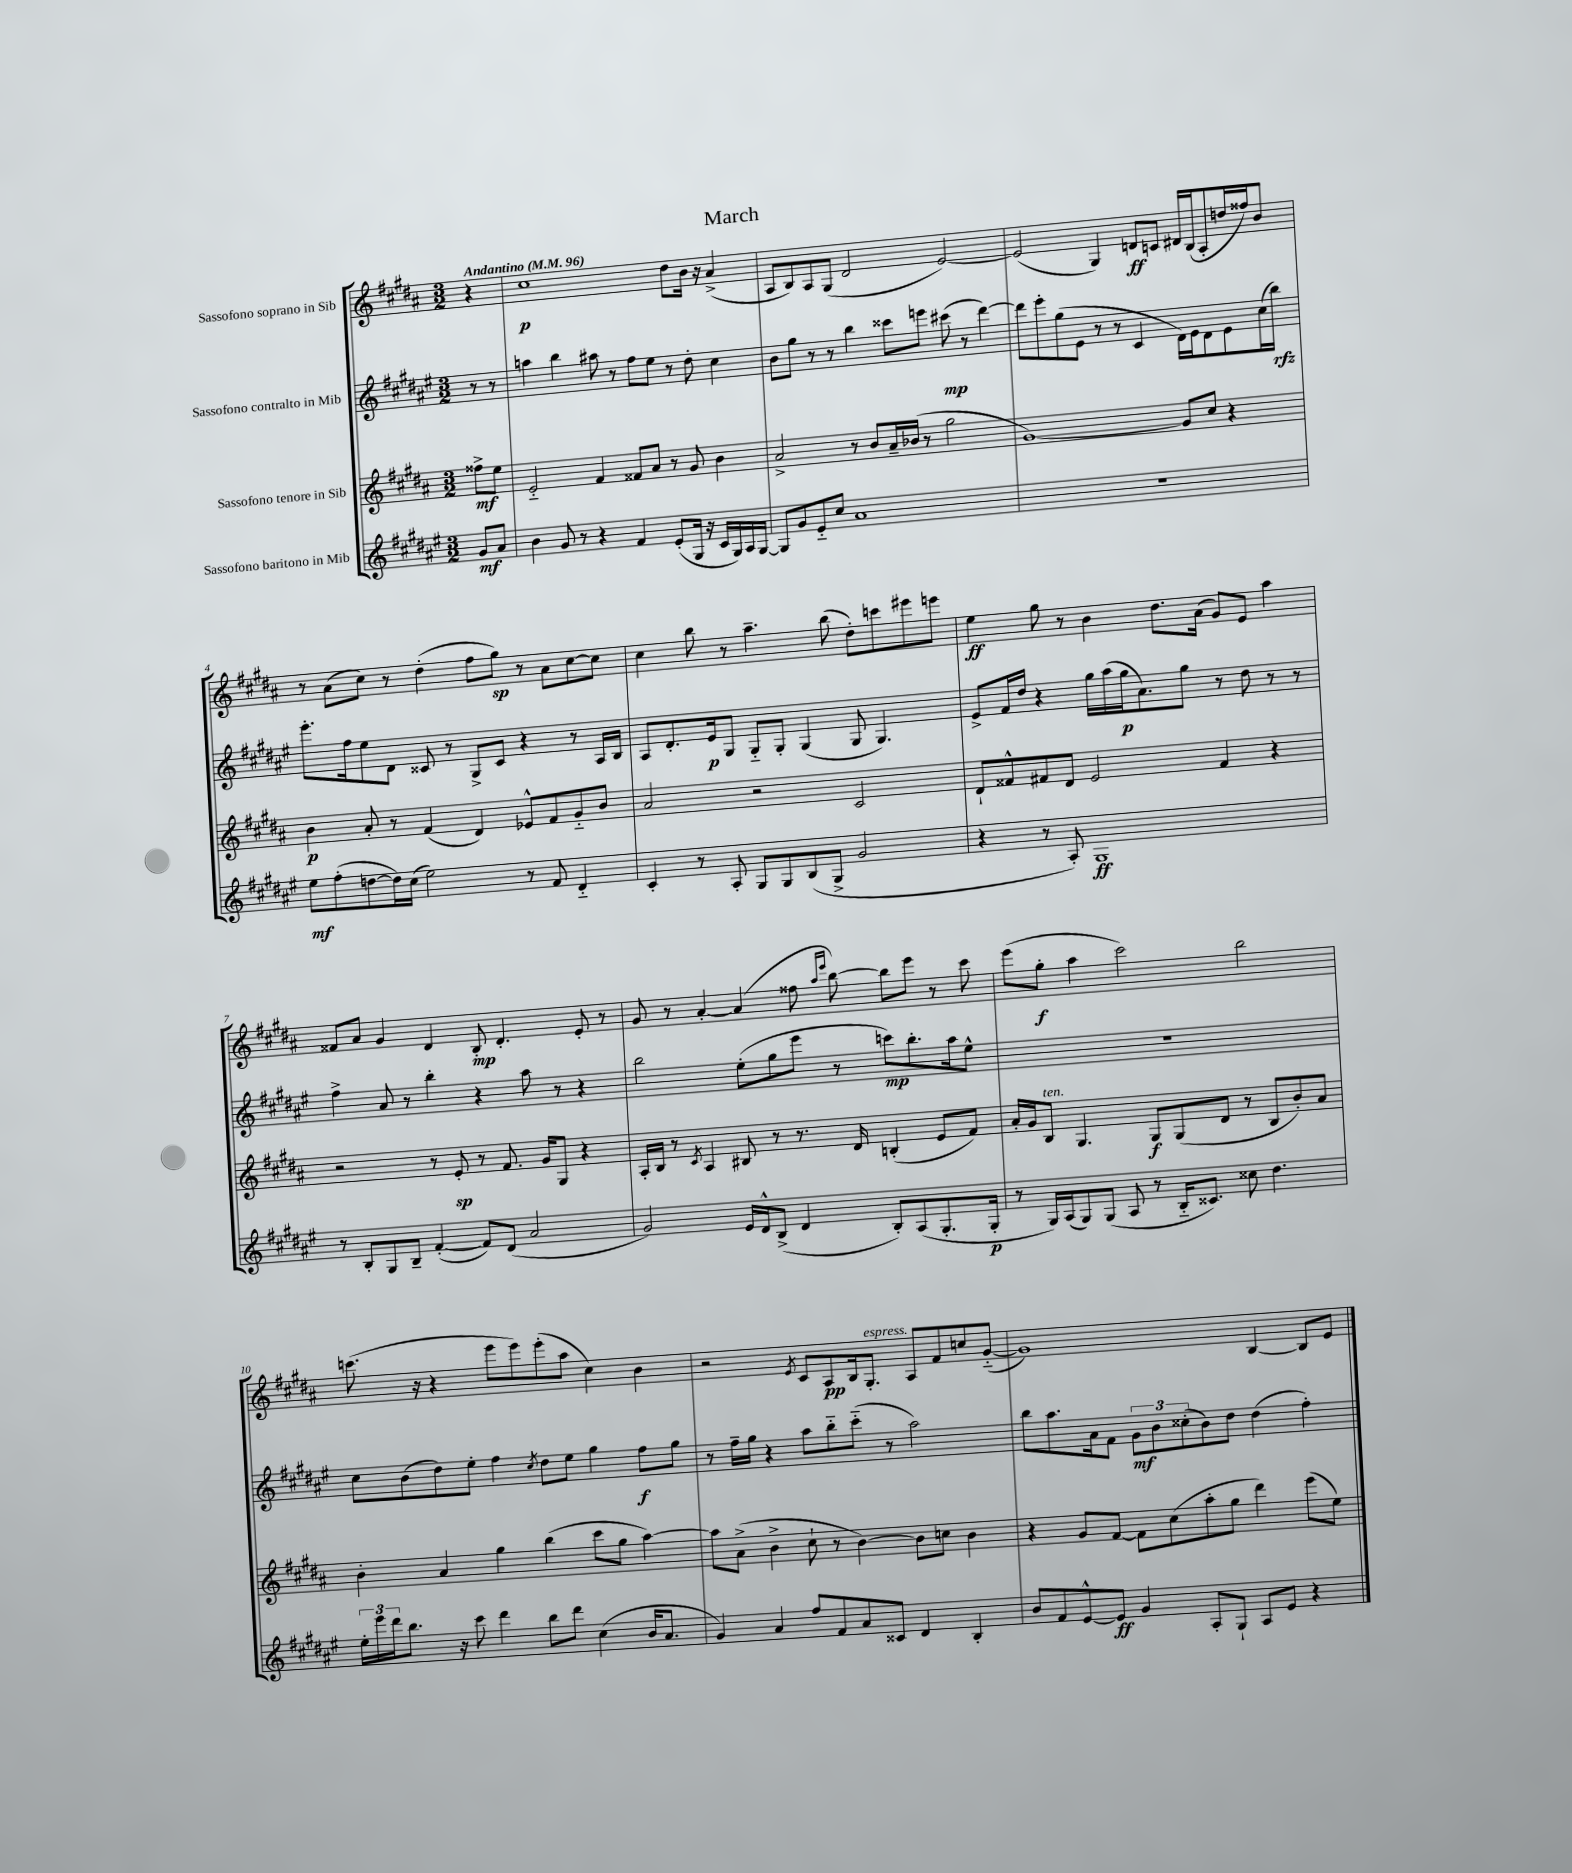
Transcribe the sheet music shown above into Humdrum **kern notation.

**kern	**dynam	**kern	**dynam	**kern	**dynam	**kern	**dynam
*part4	*part4	*part3	*part3	*part2	*part2	*part1	*part1
*staff4	*staff4	*staff3	*staff3	*staff2	*staff2	*staff1	*staff1
*I"Sassofono baritono in Mib	*	*I"Sassofono tenore in Sib	*	*I"Sassofono contralto in Mib	*	*I"Sassofono soprano in Sib	*
*clefG2	*	*clefG2	*	*clefG2	*	*clefG2	*
*k[f#c#g#d#a#e#]	*	*k[f#c#g#d#a#]	*	*k[f#c#g#d#a#e#]	*	*k[f#c#g#d#a#]	*
*M3/2	*	*M3/2	*	*M3/2	*	*M3/2	*
*MM96	*	*MM96	*	*MM96	*	*MM96	*
=	=	=	=	=	=	=	=
!	!	!	!	!	!	!LO:TX:a:B:t=Andantino	!
8g#/L	mf	8ff##X^\L	mf	8r	.	4r	.
8a#/J	.	8ee\J	.	8r	.	.	.
=1	=1	=1	=1	=1	=1	=1	=1
4b\	.	2e/	.	4aan\	.	1cc#	p
8g#/	.	.	.	4bb\	.	.	.
8r	.	.	.	.	.	.	.
4r	.	4f#/	.	8aa#X\	.	.	.
.	.	.	.	8r	.	.	.
4f#/	.	8f##X/L	.	8ff#\L	.	.	.
.	.	8a#/J	.	8ee#\J	.	.	.
(8e#'/L	.	8r	.	8r	.	8dd#\L	.
16G#/Jk	.	8g#/	.	8dd#'\	.	16b\Jk	.
16r	.	.	.	.	.	16r	.
16c#/LL	.	4b\	.	4cc#\	.	(4a#^/	.
16G#/)	.	.	.	.	.	.	.
16A#/	.	.	.	.	.	.	.
[16G#/JJ	.	.	.	.	.	.	.
=2	=2	=2	=2	=2	=2	=2	=2
8G#/L]	.	2a#^/	.	8b\L	.	8A#/L	.
8g#/	.	.	.	8gg#\J	.	8B/)	.
8e#/	.	.	.	8r	.	8A#/	.
8cc#/J	.	.	.	8r	.	(8G#/J	.
1a#	.	8r	.	4bb\	.	2d#/	.
.	.	8b/L	.	.	.	.	.
.	.	16a#~/L	.	8ccc##X\L	.	.	.
.	.	(16b-X/JJ	.	.	.	.	.
.	.	8r	.	8eeen\J	.	.	.
.	.	2gg#\	.	(8ccc#X\	mp	[2e/)	.
.	.	.	.	8r	.	.	.
.	.	.	.	[4ddd#\)	.	.	.
=3	=3	=3	=3	=3	=3	=3	=3
1.r	.	[1g#)	.	8ddd#\L]	.	(2e/]	.
.	.	.	.	8eee#'\	.	.	.
.	.	.	.	(8gg#\	.	.	.
.	.	.	.	8e#\J	.	.	.
.	.	.	.	8r	.	4G#/)	.
.	.	.	.	8r	.	.	.
.	.	.	.	4c#/	.	8dn/L	ff
.	.	.	.	.	.	8cn/J	.
.	.	8g#/L]	.	16d#\LL)	.	16d#X/LL	.
.	.	.	.	16e#\J	.	(16B/J	.
.	.	8cc#/J	.	8d#\	.	8A#'/	.
.	.	4r	.	8e#\	.	16ddn/L	.
.	.	.	.	.	.	16ff##X/J)	.
.	.	.	.	(16cc#\L	.	8b/J	.
.	.	.	.	16bb\JJ)	rfz	.	.
!!LO:LB:g=z
=4	=4	=4	=4	=4	=4	=4	=4
8ee#\L	mf	4b\	p	8.eee#'\L	.	8r	.
(8ff#'\	.	.	.	.	.	(8a#\L	.
.	.	.	.	16ff#\k	.	.	.
[8ddn\	.	8a#'/	.	8ee#\	.	8cc#\J)	.
16dd\L])	.	8r	.	8d#\J	.	8r	.
(16cc#\JJ	.	.	.	.	.	.	.
2ee#\)	.	(4f#/	.	8c##X/	.	(4dd#'\	.
.	.	.	.	8r	.	.	.
.	.	4d#/)	.	8G#^/L	.	8ff#\L	.
.	.	.	.	8c##/J	.	8gg#\J)	sp
8r	.	8e-X^^/L	.	4r	.	8r	.
8f#/	.	8f#/	.	.	.	8a#\L	.
4d#/	.	8g#/	.	8r	.	[8cc#\	.
.	.	8b/J	.	16A#/LL	.	8cc#\J]	.
.	.	.	.	16B/JJ	.	.	.
=5	=5	=5	=5	=5	=5	=5	=5
4c#'/	.	2a#/	.	8A#/L	.	4cc#\	.
.	.	.	.	8.d#'/	.	.	.
8r	.	.	.	.	.	8bb\	.
.	.	.	.	16e#/k	p	.	.
8A#'/	.	.	.	8G#/J	.	8r	.
8G#/L	.	2r	.	8G#/L	.	4.aa#~\	.
8G#/	.	.	.	8G#'/J	.	.	.
(8B/	.	.	.	(4G#/	.	.	.
8G#^/J	.	.	.	.	.	(8bb\	.
2g#/	.	2c#/	.	8G#/	.	8dd#'\L)	.
.	.	.	.	4.G#/)	.	8cccn\	.
.	.	.	.	.	.	8eee#X\	.
.	.	.	.	.	.	8eeen\J	.
=6	=6	=6	=6	=6	=6	=6	=6
4r	.	8d#`/L	.	8e#^/L	.	4ee\	ff
.	.	8f##X^^/	.	16f#/L	.	.	.
.	.	.	.	16dd#/JJ	.	.	.
8r	.	8f#X/	.	4r	.	8gg#\	.
8A#'/)	.	8d#/J	.	.	.	8r	.
1G#	ff	2e/	.	16gg#\LL	.	4b\	.
.	.	.	.	(16aa#\	.	.	.
.	.	.	.	16gg#\J	p	.	.
.	.	.	.	8.a#\)	.	.	.
.	.	.	.	.	.	8.dd#\L	.
.	.	.	.	8gg#\J	.	.	.
.	.	.	.	.	.	(16a#\Jk	.
.	.	4f#/	.	8r	.	8g#/L)	.
.	.	.	.	8dd#\	.	8e/J	.
.	.	4r	.	8r	.	4aa#\	.
.	.	.	.	8r	.	.	.
!!LO:LB:g=z
=7	=7	=7	=7	=7	=7	=7	=7
8r	.	2r	.	4ff#^\	.	8f##X/L	.
8B'/L	.	.	.	.	.	8a#/J	.
8G#/	.	.	.	8a#/	.	4g#/	.
8B~/J	.	.	.	8r	.	.	.
([4f#'/	.	8r	.	4bb'\	.	4d#/	.
.	.	8e'/	sp	.	.	.	.
8f#/L])	.	8r	.	4r	.	8B'/	mp
(8d#/J	.	8.f#/	.	.	.	4.d#'/	.
2a#/	.	.	.	8aa#\	.	.	.
.	.	16g#/KL	.	.	.	.	.
.	.	8G#/J	.	8r	.	.	.
.	.	4r	.	4r	.	8e'/	.
.	.	.	.	.	.	8r	.
=8	=8	=8	=8	=8	=8	=8	=8
2g#/)	.	16A#'/LL	.	2bb\	.	8g#/	.
.	.	16B/JJ	.	.	.	.	.
.	.	8r	.	.	.	8r	.
.	.	8qc#/	.	.	.	.	.
.	.	4A#/	.	.	.	[4a#'/	.
16e#/LL	.	8B#X/	.	(8ee#'\L	.	(4a#/]	.
16d#^^/J	.	.	.	.	.	.	.
(8B^/J	.	8r	.	8gg#\	.	.	.
4d#/	.	8.r	.	8eee#\J	.	8ff##X\	.
.	.	.	.	.	.	16qqaa#/LL	.
.	.	.	.	.	.	16qqeee/JJ	.
.	.	.	.	8r	.	[8bb\)	.
.	.	16d#/	.	.	.	.	.
8B'/L)	.	(4Bn'/	.	8cccn\L)	mp	8bb\L]	.
(8A#/	.	.	.	8.bb'\	.	8eee\J	.
8.G#'/	.	8e/L	.	.	.	8r	.
.	.	.	.	16aa#\k	.	.	.
.	.	8f#/J)	.	8ee#^^\J	.	8ccc#\	.
16G#'/Jk	p	.	.	.	.	.	.
=9	=9	=9	=9	=9	=9	=9	=9
8r	.	16a#'/LL	.	1.r	.	(8eee\L	.
.	.	16g#/J	.	.	.	.	.
!	!	!LO:TX:a:i:t=ten.	!	!	!	!	!
16G#/LL)	.	8B/J	.	.	.	8gg#'\J	f
(16A#/J	.	.	.	.	.	.	.
8G#/)	.	4.G#/	.	.	.	4aa#\	.
(8G#/J	.	.	.	.	.	.	.
8A#/	.	.	.	.	.	2ccc#\)	.
8r	.	8G#/L	f	.	.	.	.
16B/KL	.	(8G#/	.	.	.	.	.
8.c##X/J)	.	.	.	.	.	.	.
.	.	8d#/J	.	.	.	.	.
8cc##X\	.	8r	.	.	.	2bb\	.
4.dd#\	.	8B/L	.	.	.	.	.
.	.	8b'/)	.	.	.	.	.
.	.	8a#/J	.	.	.	.	.
!!LO:LB:g=z
=10	=10	=10	=10	=10	=10	=10	=10
24ee#'\LL	.	4b'\	.	8cc#\L	.	(8.cccn\	.
24eee#\	.	.	.	.	.	.	.
24ddd#\J	.	.	.	.	.	.	.
8.bb\J	.	.	.	(8b\	.	.	.
.	.	.	.	.	.	16r	.
.	.	4a#/	.	8dd#\)	.	4r	.
16r	.	.	.	.	.	.	.
8ccc#\	.	.	.	8ee#'\J	.	.	.
4ddd#\	.	4gg#\	.	4ff#\	.	8eee\L	.
.	.	.	.	.	.	8eee\)	.
.	.	.	.	8qcc#/	.	.	.
8bb\L	.	(4bb\	.	8dd#\L	.	(8eee'\	.
8ddd#\J	.	.	.	8ee#\J	.	8aa#\J	.
(4cc#\	.	8ccc#\L	.	4gg#\	.	4cc#\)	.
.	.	8gg#\J	.	.	.	.	.
16b/KL	.	[4aa#\)	.	8ff#\L	f	4b\	.
8.a#/J	.	.	.	.	.	.	.
.	.	.	.	8gg#\J	.	.	.
=11	=11	=11	=11	=11	=11	=11	=11
4g#/)	.	8aa#\L]	.	8r	.	2r	.
.	.	(8a#^\J	.	16ff#~\LL	.	.	.
.	.	.	.	16gg#\JJ	.	.	.
4a#/	.	4b^\	.	4r	.	.	.
.	.	.	.	.	.	8qe/	.
8ff#/L	.	8cc#`\	.	8aa#\L	.	8c#/L	.
8f#/	.	8r	.	8bb\	.	8A#/	pp
8a#/	.	[4b\)	.	(8ccc#\J	.	16B/k	.
!	!	!	!	!	!	!LO:TX:a:i:t=espress.	!
.	.	.	.	.	.	8.G#'/J	.
8c##X/J	.	.	.	8r	.	.	.
4d#/	.	8b\L]	.	2aa#\)	.	8A#/L	.
.	.	8ccn\J	.	.	.	8f#/	.
4B'/	.	4b\	.	.	.	8ccn/	.
.	.	.	.	.	.	([8g#/J	.
=12	=12	=12	=12	=12	=12	=12	=12
8b/L	.	4r	.	8bb\L	.	1g#])	.
8f#/	.	.	.	8.aa#\	.	.	.
[8e#^^/	.	8g#/L	.	.	.	.	.
.	.	.	.	16a#\k	.	.	.
8e#/J]	ff	[8f#/J	.	8f#\J	.	.	.
4g#/	.	8f#\L]	.	12g#\L	mf	.	.
.	.	.	.	12b\	.	.	.
.	.	(8cc#\	.	.	.	.	.
.	.	.	.	(12cc##X'\	.	.	.
8A#'/L	.	8aa#'\	.	8b\)	.	.	.
8G#`/J	.	8gg#\J	.	8dd#\J	.	.	.
8A#/L	.	4ddd#\)	.	(4dd#\	.	[4B/	.
8e#/J	.	.	.	.	.	.	.
4r	.	(8eee\L	.	4ff#'\)	.	8B/L]	.
.	.	8ee\J)	.	.	.	8e/J	.
==	==	==	==	==	==	==	==
*-	*-	*-	*-	*-	*-	*-	*-
